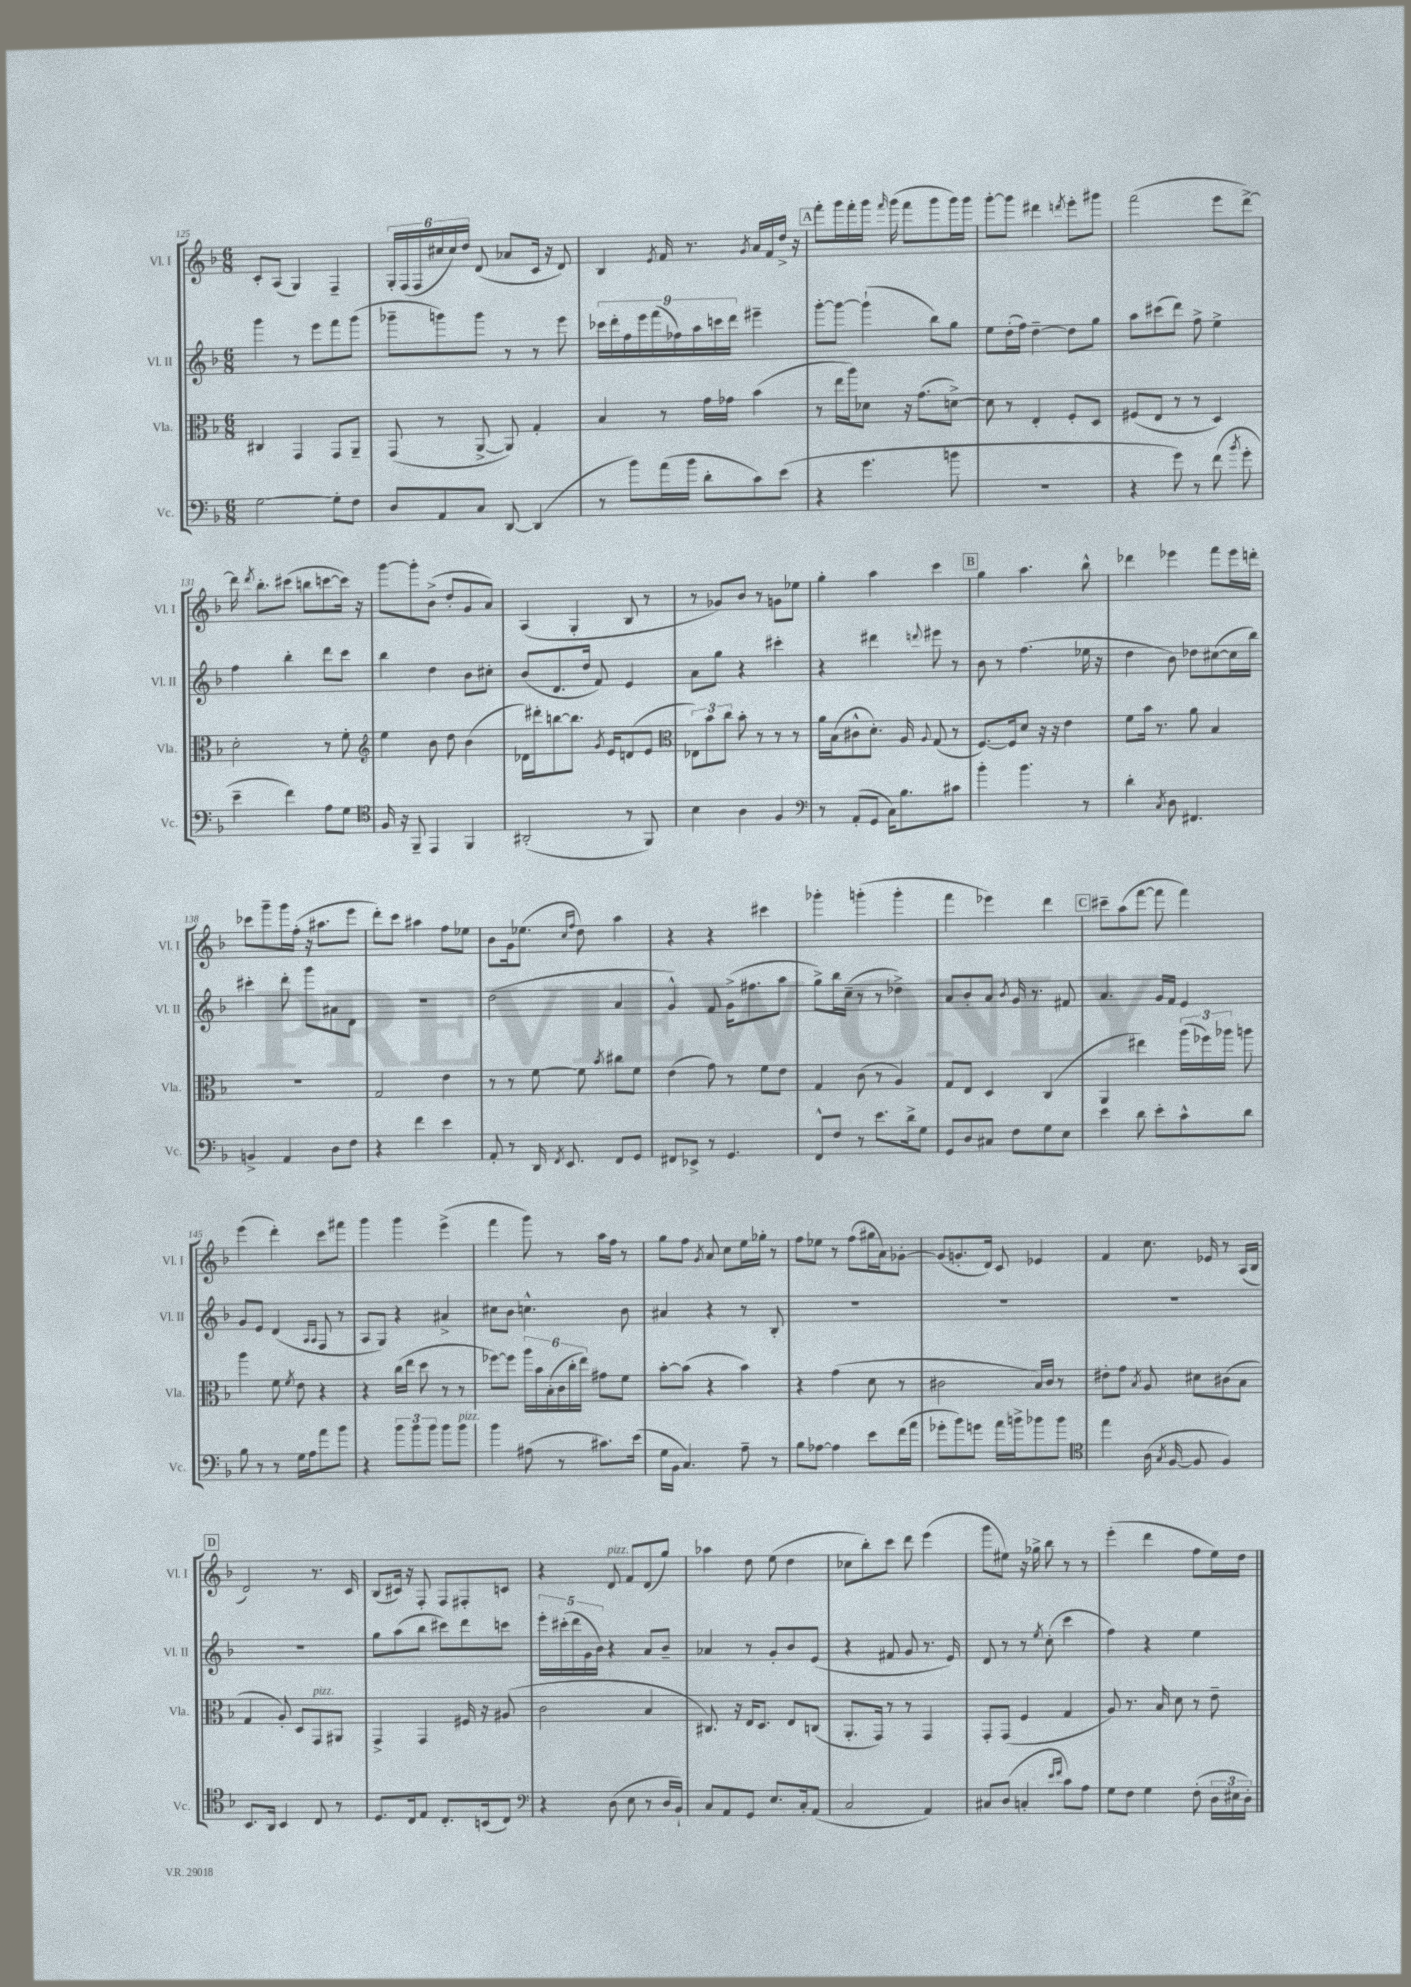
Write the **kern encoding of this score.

**kern	**kern	**kern	**kern
*part4	*part3	*part2	*part1
*staff4	*staff3	*staff2	*staff1
*I"Vc.	*I"Vla.	*I"Vl. II	*I"Vl. I
*I'Vc.	*I'Vla.	*I'Vl. II	*I'Vl. I
*clefF4	*clefC3	*clefG2	*clefG2
*k[b-]	*k[b-]	*k[b-]	*k[b-]
*M6/8	*M6/8	*M6/8	*M6/8
=125	=125	=125	=125
[2G\	4C#X/	4ggg\	8c'/L
.	.	.	(8A/J
.	4GG/	8r	4G/)
.	.	8eee\L	.
8G'\L]	8GG/L	8fff\	4F~/
8F\J	8AA~/J	(8ggg\J	.
=126	=126	=126	=126
8D/L	(8GG/	8ggg-X~\L	24G'/LL
.	.	.	(24F/
.	.	.	24F/
8AA/	8r	8gggn\)	24cc#X/
.	.	.	24cc#/)
.	.	.	24dd/JJ
8C/J	[8AA^/	8ggg\J	(8d/
[8DD/	8AA/])	8r	8a-X/L
(4DD/]	4G'/	8r	16c/Jk
.	.	.	16r
.	.	8eee\	8d/)
=127	=127	=127	=127
8r	4B-/	18ccc-X\LL	4B-/
.	.	18ddd'\	.
.	.	18ff\	.
8b-\L)	.	.	.
.	.	18eee\	.
.	.	(18fff\	.
.	.	.	8qe/
(16a\L	8r	.	16f/
.	.	18ff-X\)	.
16b-\JJ	.	.	8.r
.	.	18aa\	.
8d'\L	16g\LL	.	.
.	.	18cccn\	.
.	16g-X\JJ	.	.
.	.	18ddd\JJ	.
.	.	.	8qg/
8c\)	(4b-\	4eee#X~\	16a/LL
.	.	.	16f/
(8e\J	.	.	16dd^/JJ
.	.	.	16r
!!LO:REH:place=s1:t=A
=128	=128	=128	=128
4r	8r	[8ggg'\L	8fff'\L
.	16ee\LL	8ggg\J_	16ggg\L
.	16aa\J)	.	16fff'\
4.g\	8d-X\J	(4ggg`\]	16ggg\JJ
.	.	.	16qqfff/
.	.	.	(16ggg\
.	16r	.	8fff\L
.	(8.g\L	.	.
.	.	8bb-\L)	8ggg\
8bn\	[8dn^\J)	8gg\J	16ggg\L)
.	.	.	16ggg\JJ
=129	=129	=129	=129
2.r	8d\]	8ee\L	[8ggg'\L
.	8r	(16dd'\L	8ggg\J]
.	.	16ff\JJ)	.
.	4E'/	[4dd~\	4ddd#X\
.	.	.	8qdddn/
.	8F'/L	8dd\L]	8eee'\L
.	8D/J	8gg\J	8ggg#X\J
=130	=130	=130	=130
4r	(8F#X/L	8aa\L	(2fff\
.	8E/J	(8ccc#X\	.
8g\)	8r	8ddd\J)	.
8r	8r	8ff^\	.
(8f\	4D/)	4ee^\	8eee\L
8qb-/	.	.	.
8g'\	.	.	[8ddd^\J)
!!LO:LB:g=z
=131	=131	=131	=131
4e~\	2d'\	4ff\	16ddd\]
.	.	.	8qddd/
.	.	.	8.bb-'\L
4f\)	.	4bb-'\	(8ccc#X\J
.	.	.	8bbn\L
8A\L	8r	8ddd\L	[8cccn\
8G\J	8f'\	8ccc\J	16ccc\Jk])
.	.	.	16r
=132	=132	=132	=132
*clefC4	*clefG2	*	*
16F/	4ee\	4bb-\	[8ggg\L
16r	.	.	.
8FF~/	.	.	8ggg'\]
4EE/	8b-\	4dd\	(8b-^\J
.	8dd\	.	8dd'/L
4FF/	(4b-\	8b-\L	8g/
.	.	8cc#X'\J	8a/J)
=133	=133	=133	=133
(2AA#X'/	16d-X\LL)	(8b-/L	(4A/
.	16ddd#X'\J	.	.
.	[8bbn\	8.d/	.
.	8.bb\J]	.	4G'/
.	.	16dd/Jk	.
.	.	8f/)	.
.	8qg/	.	.
.	16e/KL	.	.
8r	(8dn/	4e/	8B-/
8FF/)	8e/J	.	8r
=134	=134	=134	=134
*	*clefC3	*	*
4B-\	12E-X\L)	8a\L	8r
.	12b-\	.	.
.	.	8gg\J	8g-X/L)
.	12cc\J	.	.
4A\	8b-'\	4r	8b-/J
.	8r	.	8r
4F/	8r	4ccc#X'\	8gn\L
.	8r	.	8ee-X\J
=135	=135	=135	=135
*clefF4	*	*	*
8r	16a\LL	4r	4gg'\
.	(16B-\J	.	.
(8AA'/L	8c#X^^\	.	.
8GG/J	8.d'\J)	4ddd#X\	4aa\
16C\KL)	.	.	.
8.B-\	16A/	.	.
.	8qqA/	8qqdddn/	.
.	(8G/	8eee#X\	4ccc\
8c#X\J	8r	8r	.
!!LO:REH:place=s1:t=B
=136	=136	=136	=136
4b-'\	[8.F/L)	8b-\	4gg\
.	.	8r	.
.	16F/k]	.	.
4.b-\	8d/J	(4.ff\	4.aa\
.	16r	.	.
.	16r	.	.
.	4e\	.	.
8r	.	16ee-X\	8bb-^^\
.	.	16r	.
=137	=137	=137	=137
4d'\	8f\L	4dd\	4ddd-X\
.	16b-\Jk	.	.
.	8.r	.	.
8qC/	.	.	.
8D\	.	8b-\)	4eee-X\
4.FF#X/	8a\	8dd-X\L	.
.	4B-/	([8cc#X\	8fff\L
.	.	16cc#\L]	16eee-\L
.	.	16bb-\JJ)	16dddn'\JJ
!!LO:LB:g=z
=138	=138	=138	=138
4BBn^/	2.r	4ccc#X'\	8ccc-X\L
.	.	.	8ggg~\
4AA/	.	8ddd'\	16ggg\L
.	.	.	(16ff'\JJ
.	.	8ggg\L	16r
.	.	.	8.aa#X\L
8D\L	.	8a#X\	.
8F\J	.	8d\J	8eee\J
=139	=139	=139	=139
4r	2G/	2.r	8ddd'\L)
.	.	.	8ccc\J
4f\	.	.	4aa#X\
4e\	4e\	.	8ff\L
.	.	.	8ee-X\J
=140	=140	=140	=140
8AA'/	8r	(2dd\	8b-\L
8r	8r	.	16g\k
.	.	.	(8.ee-X\J
16DD/	[8f\	.	.
8qFF/	.	.	.
8.EE/	.	.	.
.	.	.	16qqcc/LL
.	.	.	16qqff/JJ
.	8f\]	.	8dd\)
.	8qb-/	.	.
8FF/L	8cc#X\L	4a/	4aa\
8GG/J	8f\J	.	.
=141	=141	=141	=141
8FF#X/L	(4e\	4g^^/)	4r
8EE-X^/J	.	.	.
8r	8g\)	8f/	4r
4.GG/	8r	(16g^\KL	.
.	.	8.ff#X\	.
.	8f\L	.	4ccc#X\
.	8e\J	8aa\J	.
=142	=142	=142	=142
8FF^^/L	4G/	8gg^\L)	4ggg-X'\
8F/J	.	16bb-\L	.
.	.	(16cc~\JJ	.
8r	(8c\	8r	(4gggn'\
8.e\L	8r	8r	.
.	4A/)	4dd-X^\)	4ggg'\
16d^\k	.	.	.
8G\J	.	.	.
=143	=143	=143	=143
8GG/L	8G/L	8a/L	4fff\
8D/	8E/J	8b-'/	.
8C#X/J	4D/	8a/J	4eee-X\)
.	.	8qb-/	.
8F\L	.	16g/	.
.	.	8.r	.
8G\	(4C/	.	4ddd\
8E\J	.	8f#X/	.
!!LO:REH:place=s1:t=C
=144	=144	=144	=144
4e\	4AA/	4.a/	8ccc#X~\L
.	.	.	(8aa\
8d\	4ee#X\)	.	[8fff\J
8e'\L	.	16g/LL	8fff\]
.	.	16f/JJ	.
8c^^\	(24aa\LL	4e/	4fff\)
.	24ff-X\)	.	.
.	24aa-X\JJ	.	.
8d\J	8aan\	.	.
!!LO:LB:g=z
=145	=145	=145	=145
8B-\	4aa\	8g/L	(4eee\
8r	.	8e/J	.
8r	8f\	(4d/	4ddd'\)
.	8qf/	.	.
16G\LL	8e\	.	.
16A\J	.	.	.
.	.	16qqA/LL	.
.	.	16qqA/JJ	.
8a\	4r	8F/	8ccc\L
8b-\J	.	8r	8fff#X\J
=146	=146	=146	=146
4r	4r	8A/L	4ggg\
.	.	8G/J)	.
12b-\L	(16cc\LL	4r	4ggg\
.	16ee\JJ	.	.
12b-\	.	.	.
.	8dd\	.	.
12b-\J	.	.	.
8b-\L	8r	4a#X^/	(4eee^\
!LO:TX:a:i:t=pizz.	!	!	!
8b-\J	8r	.	.
=147	=147	=147	=147
4b-\	[8ff-X\L)	8cc#X\L	4fff\
.	8ff-\J]	8b-\J	.
(8A#X\	24aa\LL	4.ccn^^\	8ggg\)
.	24b-\	.	.
.	(24B-'\	.	.
8r	24c\	.	8r
.	24cc'\	.	.
.	24ee\JJ)	.	.
8.c#X\L)	8g#X\L	.	16aa\LL
.	.	.	16ff\JJ
.	8f\J	8b-\	8r
(16e\Jk	.	.	.
=148	=148	=148	=148
16G\LL	[8b-'\L	4a#X/	8gg\L
16BB-\JJ	.	.	.
4.C/)	(8b-\J]	.	8ff\J
.	.	.	8qg/
.	4r	4r	8a/
.	.	.	8cc\L
8A~\	4b-\)	8r	16ee\L
.	.	.	16gg-X'\JJ
8r	.	8B-'/	8r
=149	=149	=149	=149
8B-\L	4r	2.r	8ff\L
[8A-X\J	.	.	8ee-X\J
4A-\]	(4g\	.	8r
.	.	.	(8ff\L
8e\L	8d\	.	16gg#X\L
.	.	.	16a\J)
(16f\L	8r	.	[8g-X'\J
16a\JJ	.	.	.
=150	=150	=150	=150
8g-X'\L	2c#X\	2.r	(8g-/L]
8b-\)	.	.	8.gn'/
8gn\J	.	.	.
.	.	.	16d/Jk)
16a\LL	.	.	8c/
16bn^\J	.	.	.
8b-X\	16B-/LL)	.	4e-X/
.	16c#/JJ	.	.
8b-\J	8r	.	.
=151	=151	=151	=151
*clefC4	*	*	*
4ee\	8e#X'\L	2.r	4f/
.	8g\J	.	.
.	8qB-/	.	.
(16A\	8A/	.	8.cc\
8qG/	.	.	.
[16F/	.	.	.
8F/]	8d#X\L	.	.
.	.	.	16e-X/
4F/)	(8c#X\	.	8r
.	8B-\J	.	(16A/LL
.	.	.	16B-/JJ
!!LO:LB:g=z
!!LO:REH:place=s1:t=D
=152	=152	=152	=152
8.BB-/L	4G/	2.r	2d/)
16AA/Jk	.	.	.
4BB-/	8A'/)	.	.
.	8D/L	.	.
!	!LO:TX:a:i:t=pizz.	!	!
8C/	8GG/	.	8.r
8r	8AA#X/J	.	.
.	.	.	16c/
=153	=153	=153	=153
8.D/L	4GG^/	8gg\L	(8B-/L
.	.	(8aa\	16c#X/Jk)
16C/k	.	.	16r
8E/J	4GG/	8bb-\J	8F'/
8.C'/L	.	8ccc#X\L)	8F/L
.	16F#X/	8ddd\	8F#X'/
(16BBn/k	16r	.	.
8C/J)	(8A#X/	8cccn\J	8cn/J
=154	=154	=154	=154
*clefF4	*	*	*
4r	2c\	20eee'\LL	4r
.	.	(20ccc#X'\	.
.	.	20ddd\	.
.	.	20g\	.
.	.	20b-\JJ)	.
!	!	!	!LO:TX:a:i:t=pizz.
(8D\	.	4r	8d/
8E\	.	.	8f/L
8r	4B-/	8a/L	(8d/
16D/LL	.	8b-~/J	8gg/J)
16BB-`/JJ)	.	.	.
=155	=155	=155	=155
8C/L	8.C#X/)	4a-X/	4aa-X\
8AA/	.	.	.
.	16r	.	.
8GG/J	16E/KL	8r	8dd\
.	8.D/J	.	.
8.E/L	.	8g'/L	(8ee\
.	8E/L	8b-/	4dd\
16C'/k	.	.	.
(8AA/J	(8Cn/J	(8e/J	.
=156	=156	=156	=156
2C/	8.AA'/L	4r	8cc-X\L
.	.	.	8bb-'\)
.	16GG/Jk)	.	.
.	8r	8f#X/	8ccc\J
.	8r	8g/	8ddd\
4AA/)	4GG/	8.r	(4eee\
.	.	16e/)	.
=157	=157	=157	=157
8C#X/L	8GG'/L	8d/	8ggg\L
(8D/J	(8GG/J	8r	8ee#X\J)
4Cn'/	4F/	8r	16r
.	.	.	16gg-X^\
.	.	8qee/	.
.	.	(8cc'\	8bb-\
16qqe/LL	.	.	.
16qqf/JJ	.	.	.
8c\L)	4G/	4ccc\	8r
8A\J	.	.	8r
=158	=158	=158	=158
8G\L	8A/)	4ff\)	(4eee'\
8F\J	8.r	.	.
4G\	.	4r	4ddd\
.	16B-/	.	.
.	8d\	.	.
(8F'\	8r	4ee\	8ff\L
24D\LL	8e~\	.	16ee\L)
24E#X\	.	.	.
.	.	.	16dd\JJ
24D'\JJ)	.	.	.
==	==	==	==
*-	*-	*-	*-
